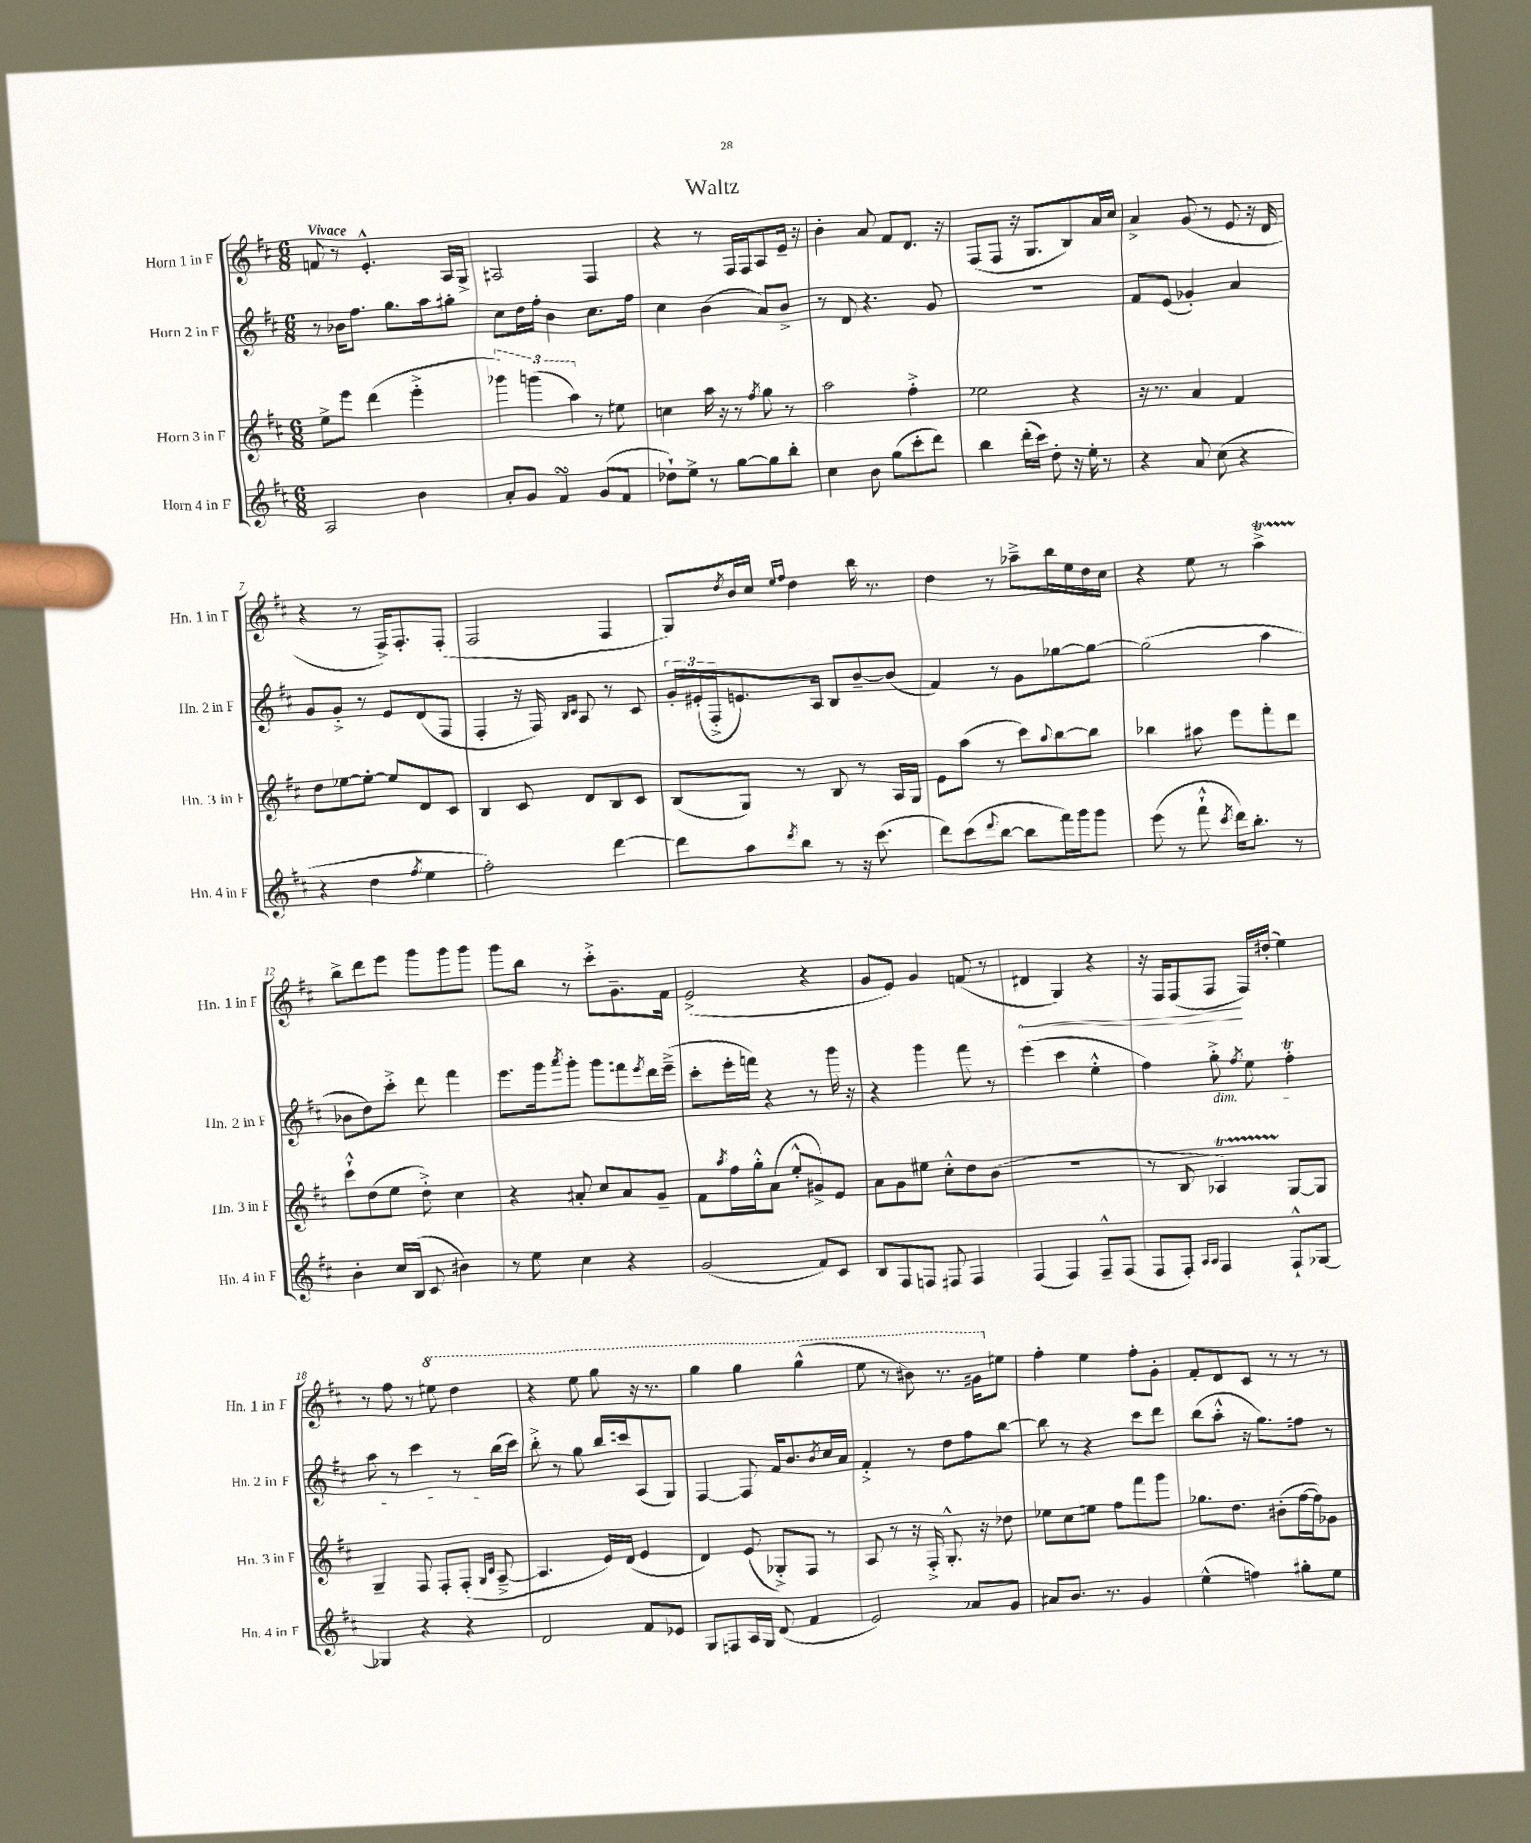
\header { title = "Waltz" }
<<
\new StaffGroup <<
\new Staff = "s0" \with { instrumentName = "Horn 1 in F" shortInstrumentName = "Hn. 1 in F" } {
    \clef treble \key d \major \numericTimeSignature \time 6/8 \tempo "Vivace"
    f'8 r8 e'4.-.-^ a16 g16-> |
    ais2 fis4 |
    r4 r8 fis16 fis16 a8 e'16-- r16 |
    b'4-. a'8 fis'8 d'8. r16 |
    fis8( fis8 r16 g8. b8) a'16 cis''16 |
    a'4-> g'8( r8 e'8 r16 d'16 |
    r4 r8 fis16->) fis8.-. fis8-.( |
    fis2 fis4 |
    g8) \acciaccatura { d''8 } b'16 cis''16 \grace { e''16 fis''16 } d''4 b''16 r8. |
    d''4 r8 aes''8---> b''16 e''16 d''16 cis''16 |
    r4 e''8 r8 a''4->\startTrillSpan |
    b''8->\stopTrillSpan d'''8 e'''8 g'''8 g'''8 g'''8 |
    g'''8 b''8 r8 cis'''8-.-> g'8.-- fis'16 |
    e'2->( r4 |
    g'8 e'8) g'4 f'8( r8 |
    \once \override Hairpin.circled-tip = ##t dis'4\< g4) r4 |
    r16 fis16 fis8( fis8\! fis16) dis''16-.( e''4) |
    r8 fis''8 r8 \ottava #1 eis'''8 d'''4 |
    r4 e'''8 g'''8 r16 r8. |
    g'''4 g'''4 g'''4-^( |
    e'''8 r8 bis''8) r8. gis''16 \ottava #0 eis''8 |
    fis''4-. e''4 fis''8-. g'8-. |
    fis'8-. d'8 cis'8 r8 r8 r8 \bar "|." |
}
\new Staff = "s1" \with { instrumentName = "Horn 2 in F" shortInstrumentName = "Hn. 2 in F" } {
    \clef treble \key d \major \numericTimeSignature \time 6/8
    r8 bes'16 fis''8. g''8. a''16 gis''8-. |
    cis''8 d''16 fis''16-. b'4 cis''8. fis''16 |
    cis''4 b'4( a'8) b'8-> |
    r8 d'8 r4. g'8 |
    R2. |
    fis'8 e'8( ges'4-.) a'4 |
    g'8 g'8-.-> r8 e'8 d'8( fis8 |
    fis4-. r16 fis16) \grace { b16 cis'16 } a8 r8 cis'8 |
    \tuplet 3/2 { g'16-. eis'16-.( fis16-.-> } e'8.) a16 b8 b'8~-- b'8( |
    fis'4) r8 g'8 ges''8~ ges''8~ |
    ges''2( a''4 |
    bes'8 d''8) cis'''8-.-> d'''8 fis'''4 |
    e'''8. g'''16 \acciaccatura { a'''8 } g'''8-. g'''8 f'''8 \acciaccatura { e'''8 } d'''16 e'''16--->( |
    cis'''8-. e'''16-. f'''16) r4 r8 g'''16 r16 |
    r4 g'''4 fis'''8 r8 |
    e'''4( cis'''4 e''4-.-^ |
    fis''4) g''8-.->\dim \acciaccatura { fis''8 } e''8 fis''4-.\trill |
    a''8 r8 cis'''4 r8 b''16\!( cis'''16) |
    b''8-.-> r8 g''8 b''16 c'''16 a8( g8) |
    fis4~ fis8 fis'16 b'8. \acciaccatura { b'8 } cis''16 a'16 |
    fis'4-.-> r8 d''8 fis''8 b''8~ |
    b''8 r8 r4 cis'''8 d'''8 |
    b''8( a''8-.-^ r16 g''8.) f''8 r8 \bar "|." |
}
\new Staff = "s2" \with { instrumentName = "Horn 3 in F" shortInstrumentName = "Hn. 3 in F" } {
    \clef treble \key d \major \numericTimeSignature \time 6/8
    e''8-> e'''8 d'''4( e'''4-.-> |
    \tuplet 3/2 { ges'''4) g'''4( a''4) } r8 eis''8 |
    c''4 a''16 r16 r8 \acciaccatura { fis''8 } g''8 r8 |
    a''2 fis''4-.-> |
    ees''2 r4 |
    r16 r8. a'4 fis'4 |
    d''8 ees''8~ ees''8~-. ees''8 d'8 cis'8 |
    b4 cis'8 d'8 b8 cis'8 |
    b8( g8) r8 b8 r8 a16 g16 |
    e'8 a''8( r8 cis'''8) \appoggiatura { a''8 } b''8~ b''8 |
    bes''4 ais''8 e'''8 fis'''8-. d'''8 |
    cis'''8-!-^ d''8( e''8 d''8-.->) cis''4 |
    r4 ais'8-. cis''8 ais'8 g'8-- |
    fis'8 \acciaccatura { a''8 } fis''16 g''16-.-^ a'8( e''8-.-^ gis'8->) e'8 |
    a'8 g'8 eis''8 cis''8-.-^ d''8 b'8( |
    R2. |
    r8 b8 aes4\startTrillSpan) g8~\stopTrillSpan g8 |
    g4-- fis8 fis8-. fis8-.( \grace { g16 cis'16 } a8~---> |
    a4. e'16) d'16( e'4 |
    d'4) e'8( ges8-.->) fis8 r8 |
    a8 r8 r16 fis16-.-> g8.-.-^ r16 des''8 |
    ees''8 cis''8 e''8 fis''8 fis'''8 g'''8 |
    ges''8. d''8. bis'8-.( fis''16~ fis''16) ges'8 \bar "|." |
}
\new Staff = "s3" \with { instrumentName = "Horn 4 in F" shortInstrumentName = "Hn. 4 in F" } {
    \clef treble \key d \major \numericTimeSignature \time 6/8
    a2 b'4 |
    a'8-. g'8 fis'4\turn g'8( fis'8 |
    des''8-!) e''8-> r8 g''8~ g''8 b''8-. |
    cis''4 b'8 g''8( cis'''8-. d'''8) |
    b''4 d'''16-.( cis'''16) d''8-. r16 e''16-. r8 |
    r4 a'8 cis''8( r4 |
    r4 d''4 \acciaccatura { fis''8 } e''4 |
    fis''2-.) d'''4~ |
    d'''8 a''8 \acciaccatura { d'''8 } b''8 r8 r16 cis'''8.( |
    d'''8) cis'''8( \appoggiatura { d'''8 } b''8~ b''8 fis'''16) g'''16 g'''8 |
    e'''8( r8 fis'''8-!-^ \acciaccatura { cis'''8 } d'''16) b''8.-. r8 |
    b'4-. cis''16 b16( cis'8 bis'4) |
    r8 e''8 cis''4 r4 |
    g'2( fis'8) cis'8 |
    b8 fis8 f8 fis8 fis4 |
    fis4( fis4) fis8---^ fis8( |
    fis8 fis8-.) \grace { a16 a16 } fis4 fis8-!-^ ges8~ |
    ges4 r4 r4 |
    d'2 fis'8 ees'8 |
    g8 f8 a16 g16 d'8( fis'4 |
    e'2) aes'8 g'8 |
    ais'8 b'8. r8. g'4 |
    e''4-^( f''4) gis''8-. e''8 \bar "|." |
}
>>
>>
